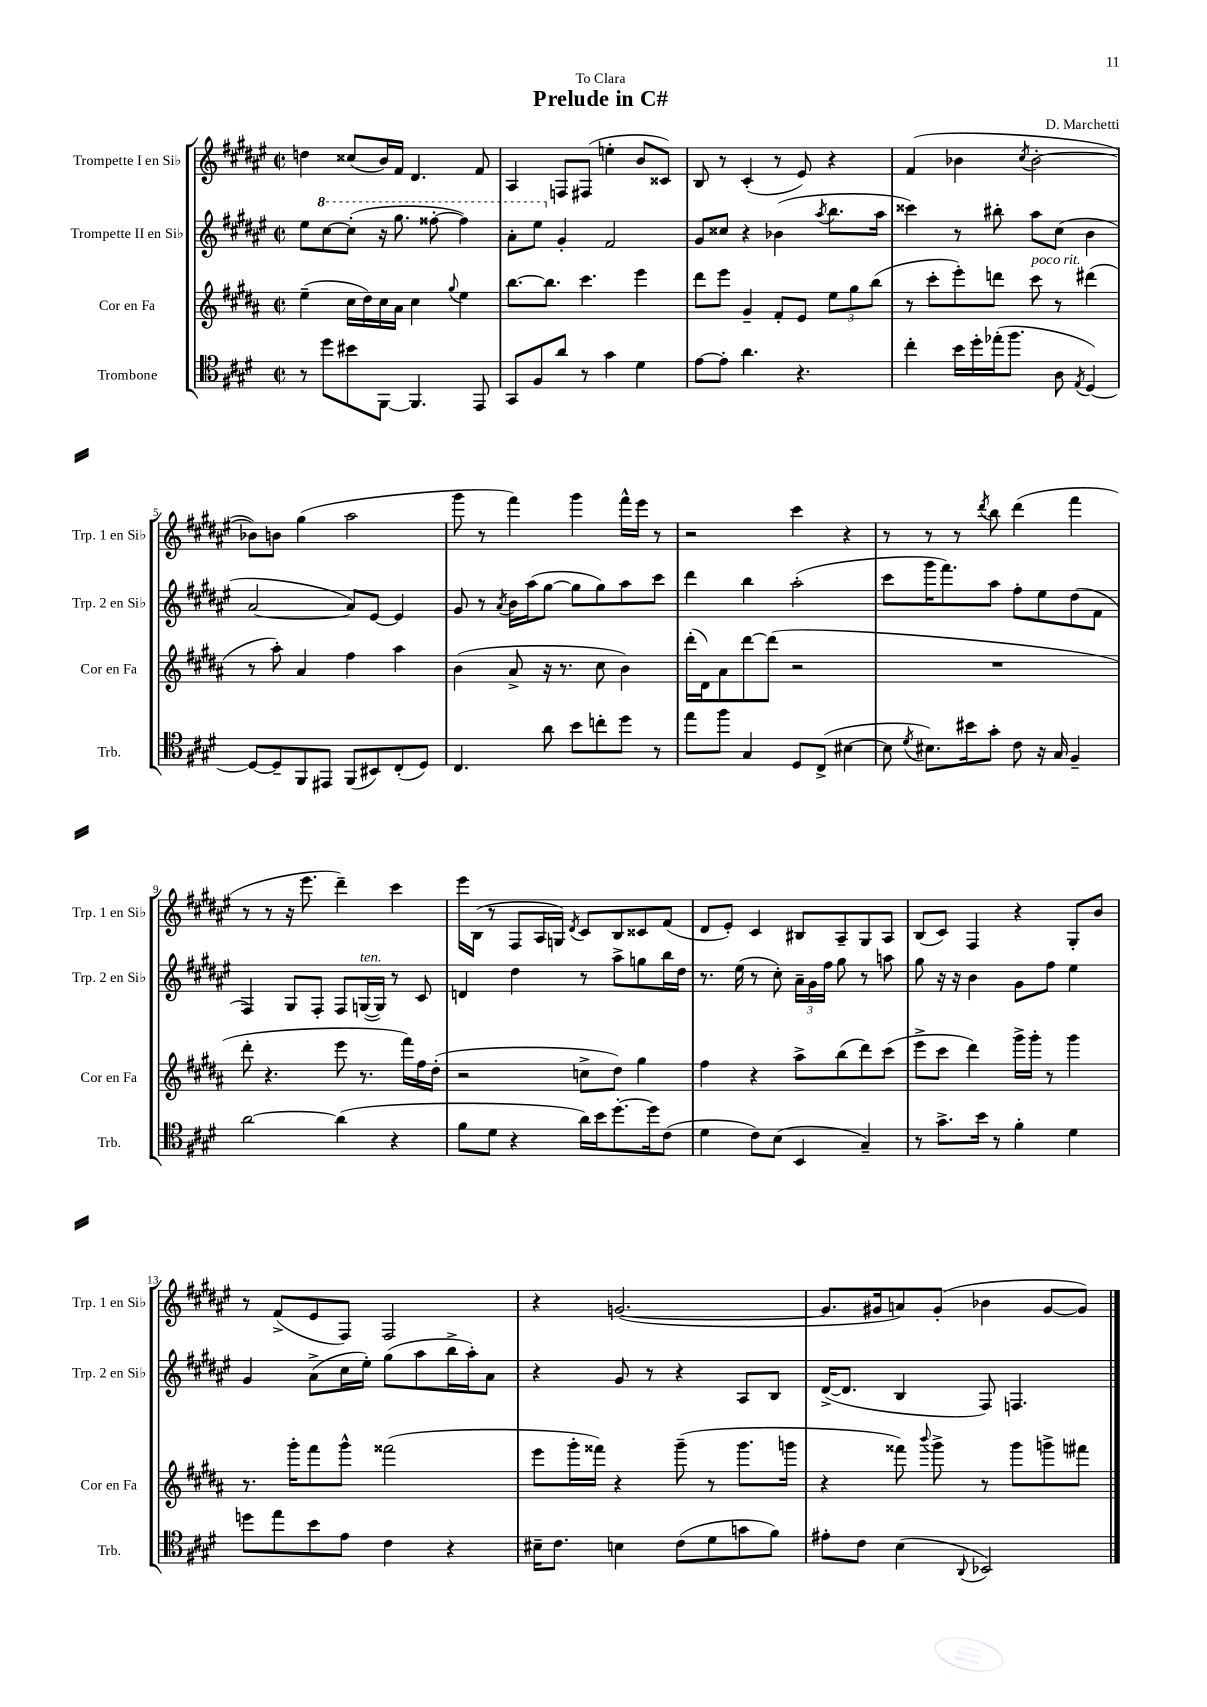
\header { title = "Prelude in C#" composer = "D. Marchetti" dedication = "To Clara" }
<<
\new StaffGroup <<
\new Staff = "s0" \with { instrumentName = "Trompette I en Sib" shortInstrumentName = "Trp. 1 en Sib" } {
    \clef treble \key fis \major \defaultTimeSignature \time 2/2
    \autoBeamOff d''4 cisis''8[( b'16) fis'16] dis'4. fis'8 |
    ais4 f8[ fis8]( e''4-. b'8[ cisis'8]) |
    b8 r8 cis'4-.( r8 eis'8) r4 |
    fis'4( bes'4 \acciaccatura { cis''8 } bes'2~-. |
    bes'8[) b'8] gis''4( ais''2 |
    gis'''8 r8 fis'''4) gis'''4 fis'''16[-^ eis'''16] r8 |
    r2 cis'''4 r4 |
    r8 r8 r8 \acciaccatura { dis'''8 } b''8 dis'''4( fis'''4 |
    r8 r8 r16 eis'''8. dis'''4--) cis'''4 |
    eis'''16[ b16]( r8 fis8[ ais16 g16]) \acciaccatura { dis'8 } cis'8[ b8 cisis'8 fis'8]( |
    dis'8[ eis'8]-.) cis'4 bis8[ ais8-- gis8 ais8] |
    b8[( cis'8]) fis4 r4 gis8[-. b'8] |
    r8 fis'8[->( eis'8 fis8]) fis2 |
    r4 g'2.~( |
    g'8.[ gis'16 a'8) gis'8]-.( bes'4 gis'8[~ gis'8]) \bar "|." |
}
\new Staff = "s1" \with { instrumentName = "Trompette II en Sib" shortInstrumentName = "Trp. 2 en Sib" } {
    \clef treble \key fis \major \defaultTimeSignature \time 2/2
    \autoBeamOff eis''8[ \ottava #1 cis'''8~ cis'''8]-.( r16 gis'''8. fisis'''8~-. fisis'''4) |
    ais''8[-. eis'''8] \ottava #0 gis'4-. fis'2 |
    gis'8[ cisis''8] r4 bes'4( \acciaccatura { ais''8 } b''8.[ ais''16] |
    cisis'''4) r8 bis''8-. ais''8[ cis''8]( b'4 |
    ais'2~ ais'8[) eis'8]~ eis'4 |
    gis'8 r8 \acciaccatura { ais'8 } b'16[ ais''16( gis''8]~ gis''8[ gis''8) ais''8 cis'''8] |
    dis'''4 b''4 ais''2-.( |
    cis'''8[ gis'''16 fis'''8.) ais''8] fis''8[-. eis''8 dis''8( fis'8] |
    fis4) gis8[ fis8]-. fis8[ g16~^\markup { \italic "ten." }( g16]) r8 cis'8 |
    d'4 dis''4 r8 ais''8[-> g''8 b''16 dis''16] |
    r8. eis''16( r8 cis''8-.) \tuplet 3/2 { ais'16[-- gis'16 fis''16] } gis''8 r8 a''8 |
    gis''8 r16 r16 b'4 gis'8[ fis''8] eis''4 |
    gis'4 ais'8[->( cis''16 eis''16]-.) gis''8[( ais''8 b''16-> ais''16-.) ais'8] |
    r4 gis'8 r8 r4 ais8[ b8] |
    dis'16[~->( dis'8.] b4 fis8) f4. \bar "|." |
}
\new Staff = "s2" \with { instrumentName = "Cor en Fa" shortInstrumentName = "Cor en Fa" } {
    \clef treble \key b \major \defaultTimeSignature \time 2/2
    \autoBeamOff e''4--( cis''16[ dis''16) cis''16 ais'16] cis''4 \appoggiatura { gis''8 } e''4 |
    b''8.[~ b''8.] cis'''4. e'''4 |
    dis'''8[ e'''8] gis'4-- fis'8[-. e'8] \tuplet 3/2 { e''8[ gis''8 b''8]( } |
    r8 cis'''8[-. e'''8-.) d'''8] cis'''8^\markup { \italic "poco rit." } r8 dis'''4( |
    r8 ais''8-.) ais'4 fis''4 ais''4 |
    b'4( ais'8-> r16 r8. cis''8 b'4) |
    dis'''16[-.( dis'16) ais'8 dis'''8~ dis'''8]( r2 |
    R1 |
    dis'''8-. r4. e'''8 r8. fis'''16[) fis''16 dis''16]-.( |
    r2 c''8[-> dis''8]) gis''4 |
    fis''4 r4 ais''8[-> b''8( dis'''8) cis'''8]( |
    e'''8[-> cis'''8] dis'''4) gis'''16[-> gis'''16]-. r8 gis'''4 |
    r8. gis'''16[-. fis'''8 gis'''8]-^ fisis'''2( |
    e'''8[ gis'''16-. fisis'''16]) r4 gis'''8--( r8 gis'''8.[ g'''16] |
    r4 fisis'''8) \appoggiatura { b'''8 } gis'''8-> r8 gis'''8[ g'''8-> fis'''8] \bar "|." |
}
\new Staff = "s3" \with { instrumentName = "Trombone" shortInstrumentName = "Trb." } {
    \clef tenor \key e \major \defaultTimeSignature \time 2/2
    \autoBeamOff r8 dis''8[ bis'8 fis,8]~ fis,4. e,8 |
    gis,8[ fis8 a'8] r8 gis'4 dis'4 |
    e'8[~ e'8]-. a'4. r4. |
    cis''4-. b'16[ dis''16-. ees''16-.( fis''8.] a8 \acciaccatura { e8 } dis4~) |
    dis8[~ dis8-- fis,8 eis,8] fis,8[( bis,8) cis8-.( dis8]) |
    cis4. a'8 b'8[ c''8-. dis''8] r8 |
    e''8[ fis''8] gis4 dis8[ cis8]->( bis4~ |
    bis8 \acciaccatura { dis'8 } bis8.[) bis'16 gis'8]-. cis'8 r16 gis16 fis4-- |
    a'2~ a'4( r4 |
    fis'8[ dis'8] r4 a'16[) b'16 dis''8.~-. dis''16 cis'8]( |
    dis'4 cis'8[) b8]( b,4 gis4--) |
    r8 gis'8.[-> b'16] r8 fis'4-. dis'4 |
    d''8[ e''8 b'8 e'8] cis'4 r4 |
    bis16[-- cis'8.] b4 cis'8[( dis'8 g'8 fis'8]) |
    eis'8[-. cis'8] b4( \appoggiatura { a,8 } bes,2) \bar "|." |
}
>>
>>
